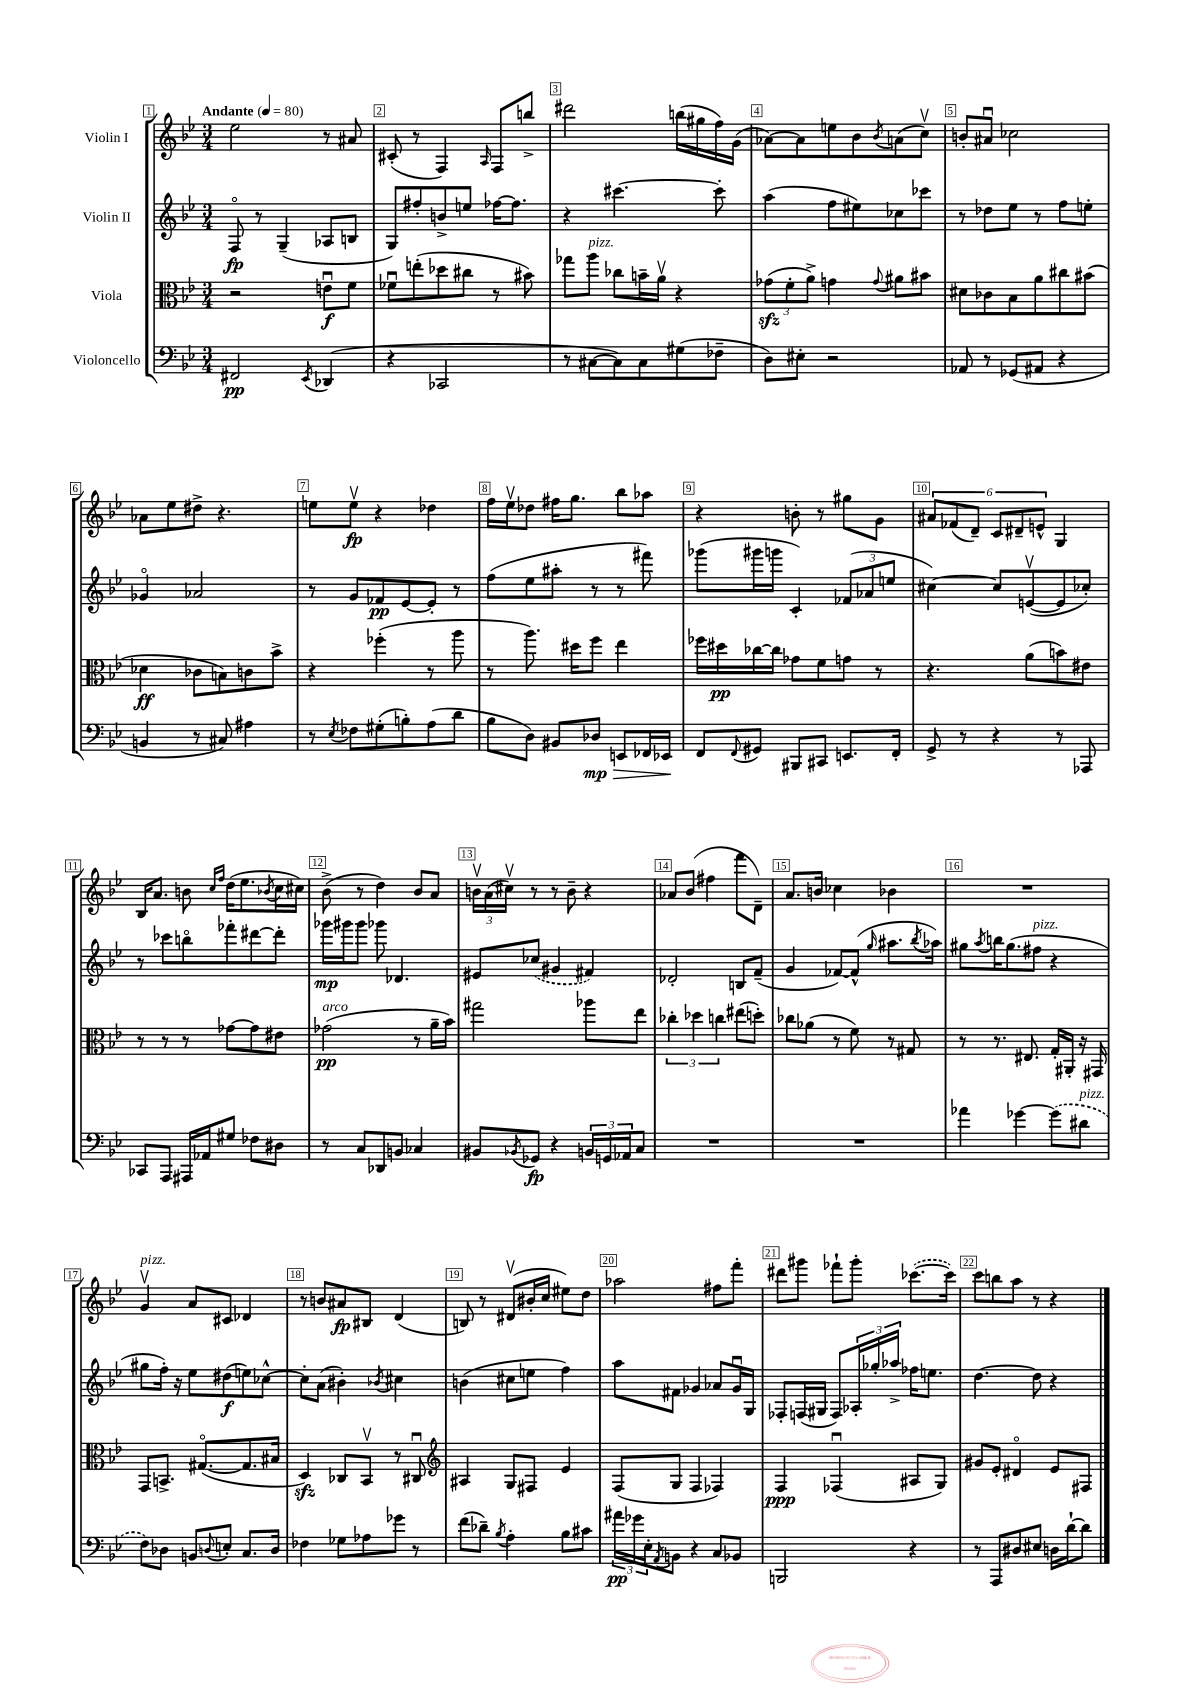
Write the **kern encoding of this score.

**kern	**kern	**kern	**kern
*staff4	*staff3	*staff2	*staff1
*clefF4	*clefC3	*clefG2	*clefG2
*k[b-e-]	*k[b-e-]	*k[b-e-]	*k[b-e-]
*M3/4	*M3/4	*M3/4	*M3/4
*MM80	*MM80	*MM80	*MM80
2FF#	2r	8Fo	2ee-
.	.	8r	.
.	.	(4G~	.
8qEE-	.	.	.
(4DD-	8eu	8A-	8r
.	8f	8B	8a#
=	=	=	=
4r	8f-u	8G)	(8c#'
.	(8ee'	8ff#'	8r
2CC-	8dd-	8b^	4F)
.	8cc#	8ee	.
.	.	.	16qqA
.	8r	[16ff-	8F
.	.	8.ff-]	.
.	8b#)	.	8bb^
=	=	=	=
8r	8gg-	4r	2ddd#
[8C#	8aa	.	.
8C#])	8cc-	[4.ccc#	.
8C#	16b~	.	.
.	16av	.	.
(8G#	4r	.	(16bb
.	.	.	16gg#
8F-~	.	8ccc#']	16ff)
.	.	.	(16g
=	=	=	=
8D)	(12g-	(4aa	[8a-)
.	12f'	.	.
8E#'	.	.	8a-]
.	12a^)	.	.
2r	4g	8ff	8ee
.	.	8ee#)	8b-
.	8qqg	.	8qb-
.	8a#	8cc-	(8a
.	8b#	8ccc-	8ccv)
=	=	=	=
8AA-	8d#	8r	8b'
8r	8c-	8dd-	8a#u
(8GG-	8B-	8ee-	2cc-
8AA#	8a	8r	.
4r	8cc#	8ff	.
.	(8b#	8ee'	.
=	=	=	=
4BB	4d-	4g-o	8a-
.	.	.	8ee-
8r	8c-	2a-	8dd#^
8C#)	8B)	.	4.r
4A#	8c	.	.
.	8b-^	.	.
=	=	=	=
8r	4r	8r	8ee
8qE-	.	.	.
8F-	.	8g	8eev
(8G#'	(4ff-'	8f-	4r
8B')	.	[8e-	.
(8A	8r	8e-']	4dd-
8d	8aa	8r	.
=	=	=	=
8B-	8r	(8ff	16ff
.	.	.	16ee-v
8D)	8.aa)	8ee-	8dd-
8BB#	.	8aa#'	16ff#
.	16dd#	.	8.gg
8D-	8ff	8r	.
8EE	4ee-	8r	8bb-
16FF-	.	8fff#)	8aa-
16EE-	.	.	.
=	=	=	=
8FF	16ff-	(8ggg-	4r
.	16dd#	.	.
8qqFF	.	.	.
8GG#	[16cc-	16ggg#	.
.	16cc-]	16ggg	.
8BBB#	8g-	4c')	8b'
8CC#	8f	.	8r
8.EE	8g	(12f-	8gg#
.	.	12a-	.
.	8r	.	8g
.	.	12ee	.
16FF'	.	.	.
=	=	=	=
8GG^	4.r	[4cc#)	12a#
.	.	.	(12f-
8r	.	.	.
.	.	.	12d~)
4r	.	8cc#]	12c
.	.	.	12d#~
.	(8a	([8ev	.
.	.	.	12e^^
8r	8b)	8e]	4G
8AAA-	8e#	8cc-')	.
=	=	=	=
8CC-	8r	8r	16B-
.	.	.	8.a
8AAA	8r	8ccc-	.
16AAA#	8r	8bbo	8b
16AA-	.	.	.
.	.	.	16qqcc
.	.	.	16qqff
8G#	[8g-	8fff-'	(16dd
.	.	.	8.ee-
8F-	8g-]	[8ddd#	.
.	.	.	8qb-
8D#	8e#	8ddd#']	16cc
.	.	.	16cc#)
=	=	=	=
8r	(2g-	16ggg-	(8b-^
.	.	16ggg#	.
8C	.	8ggg#	8r
8DD-	.	8ggg-	4dd)
8BB	.	4.d-	.
4C-	8r	.	8b-
.	16a~	.	8a
.	16b-)	.	.
=	=	=	=
8BB#	2gg#	8e#	24bv
.	.	.	(24a
.	.	.	24cc#v)
8qBB-	.	.	.
8GG-	.	(8cc-	8r
4r	.	4g#	8r
.	.	.	8b~
24BB	8aa-	4f#)	4r
24GG	.	.	.
24AA-	.	.	.
8C	8ee-	.	.
=	=	=	=
2.r	6cc-'	2d-'	8a-
.	.	.	(8b-
.	6dd-	.	.
.	.	.	4ff#
.	6cc	.	.
.	(8ee#	8B	8fff
.	8dd')	(8f~	8d~)
=	=	=	=
2.r	8cc-	4g	8.a
.	(8a-	.	.
.	.	.	16b
.	8r	[8f-)	4cc-
.	8f)	(8f-^^]	.
.	.	16qqgg	.
.	8r	8.aa#	4b-
.	8G#	.	.
.	.	8qbb-	.
.	.	16aa-)	.
=	=	=	=
4a-	8r	8gg#	2.r
.	.	8qaa	.
.	8.r	16bb	.
.	.	(8.gg#	.
[4g-	.	.	.
.	8.E#	.	.
.	.	8ff#	.
(8g-]	16G'	4r	.
.	16AA#'	.	.
8d#	16r	.	.
.	16GG#	.	.
=	=	=	=
8F)	8GG	8gg#	4gv
8D-	8.BB^	16ff')	.
.	.	16r	.
8BB	.	8ee-	8a
.	([8.G#o	.	.
8qqD	.	.	.
8E'	.	(8dd#	8c#
8.C	8.G#]	8ee)	4d-
.	.	[8cc-^^	.
16D	16B#	.	.
=	=	=	=
4F-	4D)	8cc-']	8r
.	.	(8a	8b
8G-	8C-	4b#')	8a#
8A-	8BB-v	.	8B#
.	.	8qb-	.
8g-	8r	4cc#	(4d
8r	8C#u	.	.
=	=	=	=
*	*clefG2	*	*
(8f	4A#	(4b	8B)
8d-~)	.	.	8r
8qB-	.	.	.
4A'	8G	8cc#	(8d#v
.	8F#	8ee	16b#'
.	.	.	16cc
8B-	4e-	4ff)	8ee#)
8c#	.	.	8dd
=	=	=	=
24a#	(8F	8aa	2aa-
24g-	.	.	.
24E-'	.	.	.
8qAA	.	.	.
8BB	8G	8f#	.
4r	4F	4g-	.
8C	4F-)	8a-	8ff#
8BB-	.	16g-u	8fff'
.	.	16G	.
=	=	=	=
2BBB	4F	8F-'	8ddd#
.	.	(16F	8ggg#
.	.	16G#	.
.	(4F-u	8F)	8fff-`
.	.	24A-'	8ggg#'
.	.	24gg-'	.
.	.	24aa-^	.
4r	8A#	16ff-	([8.ccc-
.	.	8.ee	.
.	8G)	.	.
.	.	.	16ccc-])
=	=	=	=
8r	8g#	[4.dd	8ccc
8AAA	8e-'	.	8bb
8D#	4d#o	.	8aa
8E#	.	8dd]	8r
16D	8e-	4r	4r
[16d`	.	.	.
8d]	8F#	.	.
==	==	==	==
*-	*-	*-	*-
